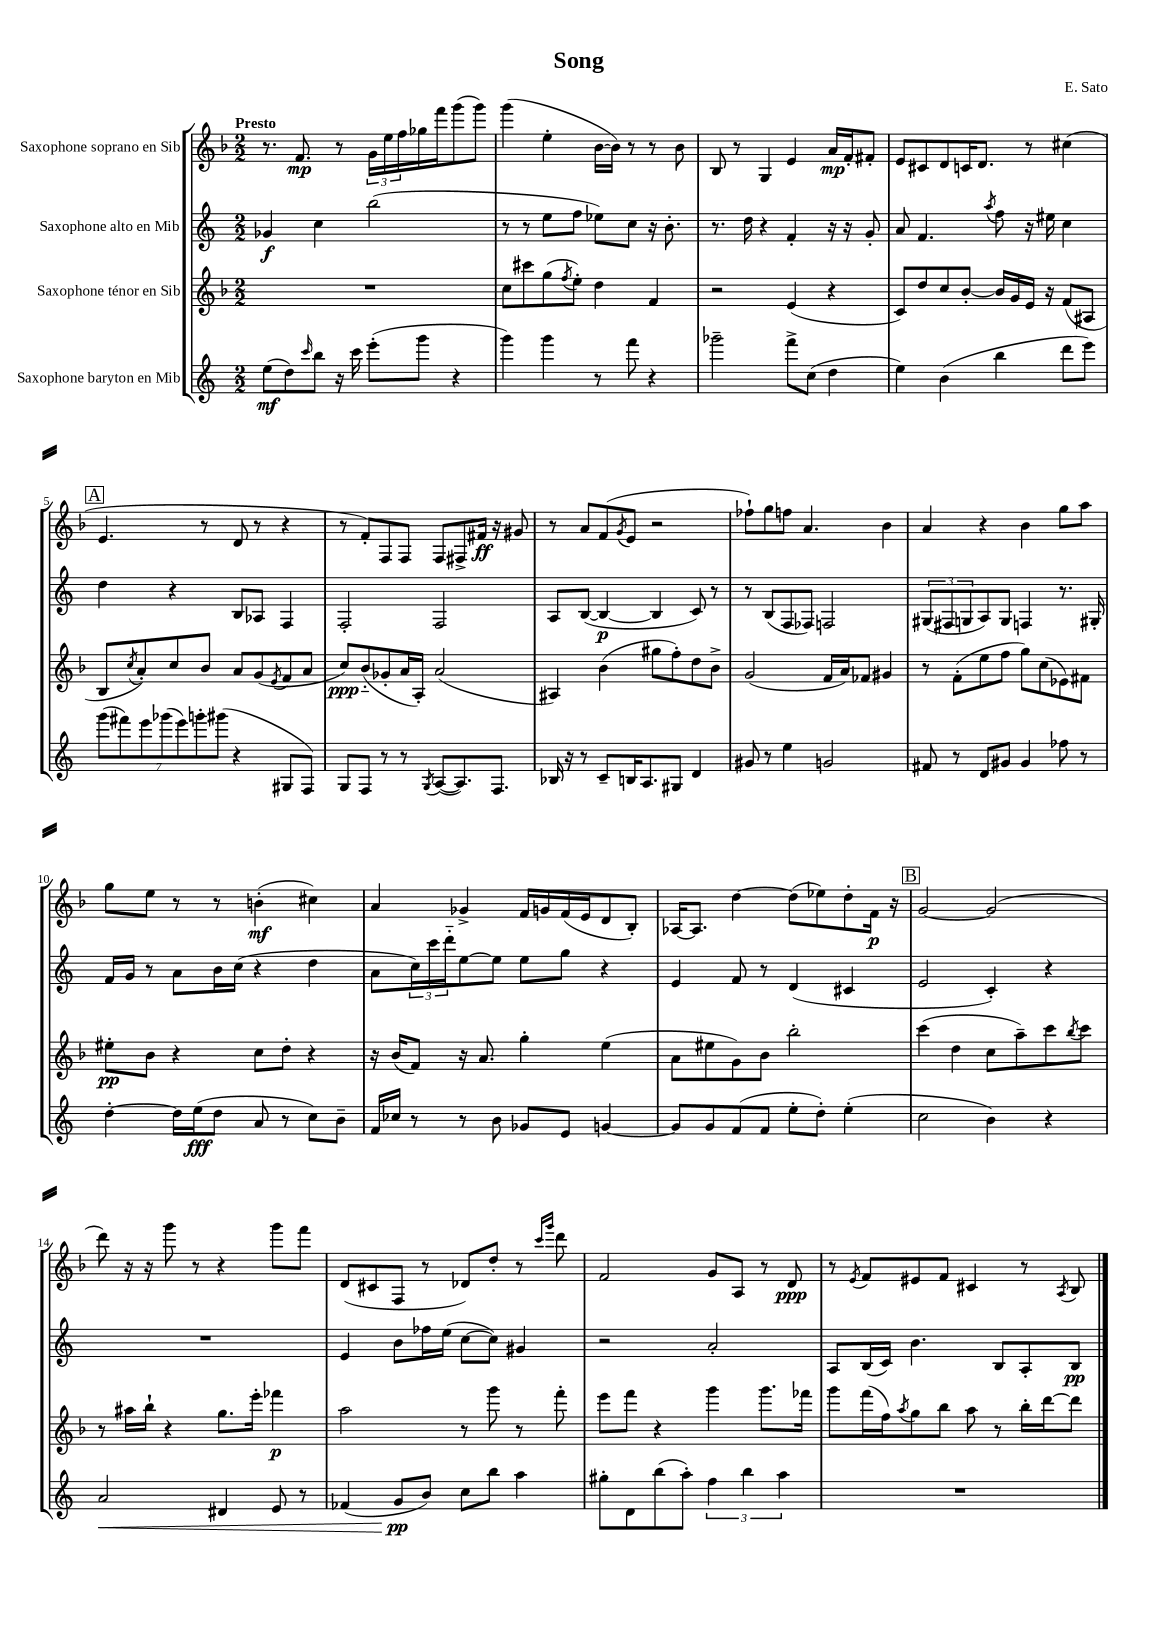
\header { title = "Song" composer = "E. Sato" }
<<
\new StaffGroup <<
\new Staff = "s0" \with { instrumentName = "Saxophone soprano en Sib" } {
    \clef treble \key f \major \numericTimeSignature \time 2/2 \tempo "Presto"
    r8. f'8.\mp r8 \tuplet 3/2 { g'16 e''16 f''16 } ges''16 f'''16 g'''8( g'''8) |
    g'''4( e''4-. bes'16~ bes'16) r8 r8 bes'8 |
    bes8 r8 g4 e'4 a'16\mp f'16-. fis'8-. |
    e'8 cis'8 d'8 c'16 d'8. r8 cis''4( |
    \mark \markup { \box "A" } e'4. r8 d'8 r8 r4 |
    r8 f'8-.) f8 f8 f8 fis8-> fis'16\ff r16 gis'8 |
    r8 a'8 f'8( \acciaccatura { g'8 } e'8 r2 |
    fes''8-!) g''8 f''8 a'4. bes'4 |
    a'4 r4 bes'4 g''8 a''8 |
    g''8 e''8 r8 r8 b'4-.\mf( cis''4) |
    a'4 ges'4-> f'16 g'16 f'16( e'16 d'8 bes8-.) |
    aes16~ aes8. d''4~ d''8( ees''8) d''8-. f'16\p r16 |
    \mark \markup { \box "B" } g'2~ g'2( |
    d'''8) r16 r16 g'''8 r8 r4 g'''8 f'''8 |
    d'8( cis'8 f8 r8 des'8) d''8-. r8 \grace { c'''16 g'''16 } d'''8 |
    f'2 g'8 a8 r8 d'8\ppp |
    r8 \acciaccatura { e'8 } f'8 eis'8 f'8 cis'4 r8 \acciaccatura { a8 } bes8 \bar "|." |
}
\new Staff = "s1" \with { instrumentName = "Saxophone alto en Mib" } {
    \clef treble \key c \major \numericTimeSignature \time 2/2
    ges'4\f c''4 b''2( |
    r8 r8 e''8 f''8 ees''8) c''8 r16 b'8.-. |
    r8. d''16 r4 f'4-. r16 r16 g'8-. |
    a'8 f'4. \acciaccatura { a''8 } f''8 r16 eis''16 c''4 |
    \mark \markup { \box "A" } d''4 r4 b8 aes8 f4 |
    f2-. f2 |
    a8 b8~( b4~\p b4 c'8) r8 |
    r8 b8( f8 fes8) f2 |
    \tuplet 3/2 { gis8( fis8 g8 } a8) g8 f4 r8. gis16-. |
    f'16 g'16 r8 a'8 b'16 c''16( r4 d''4 |
    a'8 \tuplet 3/2 { c''16) c'''16 d'''16-_ } e''8~ e''8 e''8 g''8 r4 |
    e'4 f'8 r8 d'4( cis'4 |
    \mark \markup { \box "B" } e'2 c'4-.) r4 |
    R1 |
    e'4 b'8 fes''16 e''16( c''8~ c''8) gis'4 |
    r2 a'2-. |
    a8 b16( c'16) b'4. b8 a8-. b8\pp \bar "|." |
}
\new Staff = "s2" \with { instrumentName = "Saxophone ténor en Sib" } {
    \clef treble \key f \major \numericTimeSignature \time 2/2
    R1 |
    c''8 cis'''8 g''8( \acciaccatura { f''8 } e''8-.) d''4 f'4 |
    r2 e'4( r4 |
    c'8) d''8 c''8 bes'8~-. bes'16 g'16 e'16 r16 f'8( ais8 |
    \mark \markup { \box "A" } bes8 \acciaccatura { c''8 } a'8-.) c''8 bes'8 a'8 g'8( \acciaccatura { e'8 } f'8 a'8 |
    c''8\ppp) bes'8-_( ges'8-. a'16 a16-.) a'2( |
    ais4) bes'4( gis''8 f''8-.) d''8 bes'8-> |
    g'2( f'16 a'16) fes'8 gis'4 |
    r8 f'8-.( e''8 f''8 g''8) c''8( ees'8) fis'8 |
    eis''8-.\pp bes'8 r4 c''8 d''8-. r4 |
    r16 bes'16( f'8) r16 a'8. g''4-. e''4( |
    a'8 eis''8 g'8) bes'8 bes''2-. |
    \mark \markup { \box "B" } c'''4( d''4 c''8 a''8--) c'''8 \acciaccatura { bes''8 } c'''8 |
    r8 ais''16 bes''16-! r4 g''8. e'''16-. fes'''4\p |
    a''2 r8 g'''8 r8 f'''8-. |
    e'''8 f'''8 r4 g'''4 g'''8. fes'''16 |
    g'''8 f'''16( f''16) \acciaccatura { a''8 } g''8 bes''8 a''8 r8 bes''16-. d'''16~ d'''8 \bar "|." |
}
\new Staff = "s3" \with { instrumentName = "Saxophone baryton en Mib" } {
    \clef treble \key c \major \numericTimeSignature \time 2/2
    e''8\mf( d''8) \grace { c'''16 } b''8 r16 c'''16 e'''8-.( g'''8 r4 |
    g'''4) g'''4 r8 f'''8 r4 |
    ges'''2-- f'''8-> c''8( d''4 |
    e''4) b'4( b''4 d'''8 e'''8) |
    \mark \markup { \box "A" } \tuplet 7/4 { g'''8( fis'''8) e'''8 ges'''8( e'''8) g'''8-. gis'''8( } r4 gis8 f8) |
    g8 f8 r8 r8 \acciaccatura { g8 } a8~( a8.) f8. |
    bes16 r16 r8 c'8-- b16 a8. gis8 d'4 |
    gis'8 r8 e''4 g'2 |
    fis'8 r8 d'8 gis'8 gis'4 fes''8 r8 |
    d''4~-. d''16 e''16\fff( d''8 a'8 r8 c''8) b'8-- |
    f'16 ces''16 r8 r8 b'8 ges'8 e'8 g'4~ |
    g'8 g'8 f'8( f'8 e''8-. d''8-.) e''4-.( |
    \mark \markup { \box "B" } c''2 b'4) r4 |
    a'2\< dis'4 e'8 r8 |
    fes'4( g'8\pp\! b'8) c''8 b''8 a''4 |
    gis''8-. d'8 b''8( a''8-.) \tuplet 3/2 { f''4 b''4 a''4 } |
    R1 \bar "|." |
}
>>
>>
